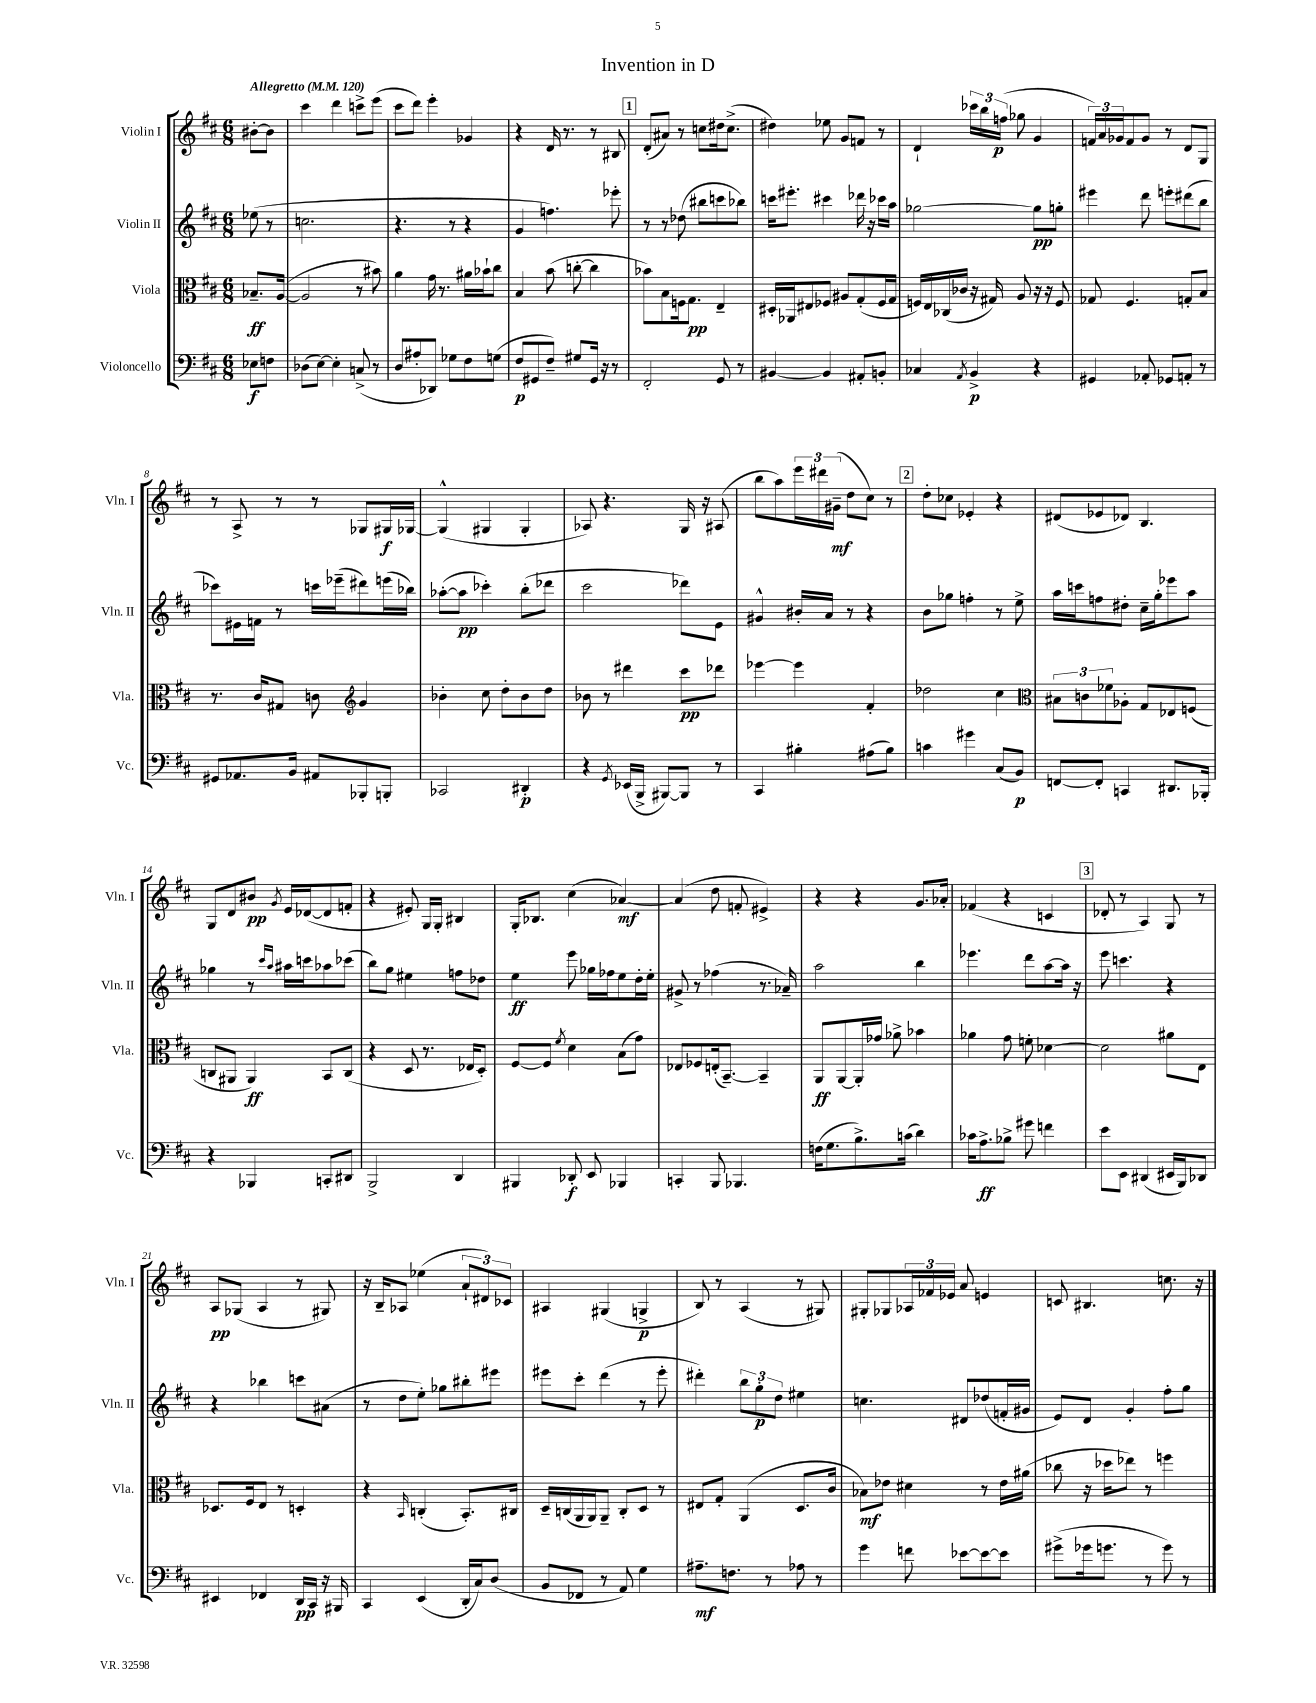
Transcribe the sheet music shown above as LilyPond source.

\header { title = "Invention in D" }
<<
\new StaffGroup <<
\new Staff = "s0" \with { instrumentName = "Violin I" shortInstrumentName = "Vln. I" } {
    \clef treble \key d \major \numericTimeSignature \time 6/8 \partial 4 \tempo "Allegretto" 4 = 120
    bis'8~-. bis'8 |
    cis'''4 d'''4 c'''8-> e'''8( |
    cis'''8 d'''8) e'''4-. ges'4 |
    r4 d'16 r8. r8 bis8 |
    \mark \markup { \box "1" } d'8-.( ais'8) r8 c''8 dis''16 c''8.->( |
    dis''4) ees''8 g'8 f'8 r8 |
    d'4-! \tuplet 3/2 { ces'''16 b''16 f''16\p( } ges''8 g'4 |
    \tuplet 3/2 { f'16) a'16 ges'16 } f'8 ges'8 r8 d'8 g8 |
    r8 a8-> r8 r8 ges8 gis16\f ges16~ |
    ges4-^( gis4 gis4-. |
    aes8) r4. g16 r16 ais8( |
    b''8 a''8) \tuplet 3/2 { e'''16 dis'''16 gis'16--\mf( } d''8 cis''8) r8 |
    \mark \markup { \box "2" } d''8-. ces''8 ees'4-. r4 |
    dis'8( ees'8 des'8) b4. |
    g8 d'8 bis'8\pp \acciaccatura { g'8 } e'16 des'16~( des'8 f'8-. |
    r4 eis'8-.) g16 g16-. bis4 |
    g16-. bes8. cis''4( aes'4~\mf) |
    aes'4( d''8 f'8-. eis'4->) |
    r4 r4 g'8. aes'16-. |
    fes'4( r4 c'4 |
    \mark \markup { \box "3" } des'8-. r8 a4) g8 r8 |
    a8\pp ges8( a4 r8 gis8) |
    r16 b16-- aes8 ees''4( \tuplet 3/2 { a'8-! dis'8) ces'8 } |
    ais4 gis4( g4->\p |
    b8) r8 a4( r8 gis8) |
    gis8-. ges8 \tuplet 3/2 { aes16 fes'16 ees'16 } a'8 e'4 |
    c'8 bis4. c''8. r16 \bar "|." |
}
\new Staff = "s1" \with { instrumentName = "Violin II" shortInstrumentName = "Vln. II" } {
    \clef treble \key d \major \numericTimeSignature \time 6/8 \partial 4
    ees''8( r8 |
    c''2. |
    r4. r8 r4 |
    g'4 f''4.) ees'''8-. |
    \mark \markup { \box "1" } r8 r8 des''8( bis''8 c'''8 bes''8) |
    c'''16 eis'''8.-. cis'''4 des'''16 r16 ces'''16 a''16 |
    ges''2~ ges''8\pp g''8-. |
    eis'''4 d'''8 e'''8-. dis'''8( b''8 |
    ces'''8) eis'16 f'16 r8 c'''16 ees'''16--( dis'''8) e'''16( bes''16) |
    aes''8~-.( aes''8\pp ces'''4-.) b''8-.( des'''8 |
    cis'''2 des'''8) e'8 |
    gis'4-^ bis'16-. a'16 r8 r4 |
    \mark \markup { \box "2" } b'8 ges''8 f''4-. r8 e''8-> |
    a''16 c'''16 f''8 dis''8-. cis''16-- g''16-. ees'''8 a''8 |
    ges''4 r8 \grace { cis'''16 a''16 } ais''16 c'''16 aes''8 ces'''8( |
    b''8) g''8 eis''4 f''8 des''8 |
    e''4\ff e'''8 ges''16 fes''16 e''8 d''16-. e''16-. |
    gis'8-> r8 fes''4( r8. aes'16--) |
    a''2 b''4 |
    ees'''4. d'''8 a''8~ a''16 r16 |
    \mark \markup { \box "3" } e'''8 c'''4. r4 |
    r4 bes''4 c'''8 ais'8( |
    r8 d''8 e''8-.) ges''8 bis''8-. eis'''8 |
    eis'''8 cis'''8-. d'''4( r8 eis'''8-. |
    dis'''4-.) \tuplet 3/2 { b''8 g''8-.\p d''8 } eis''4 |
    c''4. dis'8 des''8( f'16-. gis'16 |
    e'8) d'8 g'4-. fis''8-. g''8 \bar "|." |
}
\new Staff = "s2" \with { instrumentName = "Viola" shortInstrumentName = "Vla." } {
    \clef alto \key d \major \numericTimeSignature \time 6/8 \partial 4
    bes8.--\ff a16~( |
    a2 r8 bis'8) |
    a'4 g'16 r8. ais'16 bes'16-! cis''8 |
    b4 b'8( c''8~-. c''4 |
    \mark \markup { \box "1" } bes'8) b8 f16 g8.\pp e4-- |
    dis16-. aes,16 eis8 fes8 ais8 g8-.( fes16 g16 |
    f16) e16 ces16( ces'16 r16 gis16) a8 r16 r16 f8 |
    ges8 fis4. g8-. b8 |
    r8. cis'16 gis8 c'8 \clef treble g'4 |
    bes'4-. cis''8 d''8-. bes'8 d''8 |
    bes'8 r8 dis'''4 cis'''8\pp des'''8 |
    ees'''4~ ees'''4 fis'4-. |
    \mark \markup { \box "2" } des''2 cis''4 |
    \clef alto \tuplet 3/2 { bis8 c'8 fes'8 } aes8-. g8 ees8 f8( |
    c8 ais,8 ais,4\ff) b,8 c8( |
    r4 d8 r8. ees16 d8-.) |
    fis8~ fis8 \acciaccatura { fis'8 } d'4 b8( g'8) |
    ees8 fes8 e16-.( b,8.~--) b,4-- |
    a,8\ff a,8~ a,16-. ges'16 aes'8-> bes'4 |
    aes'4 g'8 f'8-. des'4~ |
    \mark \markup { \box "3" } des'2 ais'8 e8 |
    des8. fis16 e8 r8 d4-. |
    r4 \grace { b,16 } c4-.( b,8.-.) cis16 |
    d16-- c16( a,16 a,16) a,8-- c8-. d8 r8 |
    eis8 g8-. a,4( d8. cis'16 |
    bes8\mf) ees'8 dis'4 r8 ees'16 ais'16( |
    ces''8 r16 des''16 ees''8) r8 f''4 \bar "|." |
}
\new Staff = "s3" \with { instrumentName = "Violoncello" shortInstrumentName = "Vc." } {
    \clef bass \key d \major \numericTimeSignature \time 6/8 \partial 4
    ees8\f f8 |
    des8( e8~) e4-. c8->( r8 |
    d8 ais8-. des,8) ges8 fis8 g8( |
    fis8\p gis,8 fis8--) gis8 gis,16 r16 r8 |
    \mark \markup { \box "1" } fis,2-. g,8 r8 |
    bis,4~ bis,4 ais,8-. b,8-. |
    ces4 \acciaccatura { a,8 } b,4->\p r4 |
    gis,4 aes,8-. ges,8 a,8-. r8 |
    gis,8 aes,8. b,16 ais,8 bes,,8-. b,,8-. |
    ces,2 dis,4-.\p |
    r4 \acciaccatura { g,8 } ees,16( b,,16-> bis,,8~) bis,,8 r8 |
    cis,4 bis4-. ais8( bis8) |
    \mark \markup { \box "2" } c'4 gis'4 cis8( b,8\p) |
    f,8~ f,8-. c,4 dis,8. bes,,16-. |
    r4 bes,,4 c,8-. dis,8 |
    b,,2-> d,4 |
    bis,,4 des,8-.\f e,8 bes,,4 |
    c,4-. b,,8 bes,,4. |
    f16( g8. b8.->) c'16( d'4) |
    ces'16 a8.->\ff bes8-> gis'8 f'4 |
    \mark \markup { \box "3" } e'8 e,8 dis,4( eis,16 b,,16) des,8 |
    eis,4 fes,4 d,16\pp cis,16 r16 bis,,16 |
    cis,4 e,4( d,16-. cis16) d8( |
    b,8 fes,8 r8 a,8) g4 |
    ais8.--\mf f8. r8 aes8 r8 |
    g'4 f'8 ees'8~ ees'8~ ees'8 |
    gis'8->( ges'16 g'8. r8 g'8) r8 \bar "|." |
}
>>
>>
